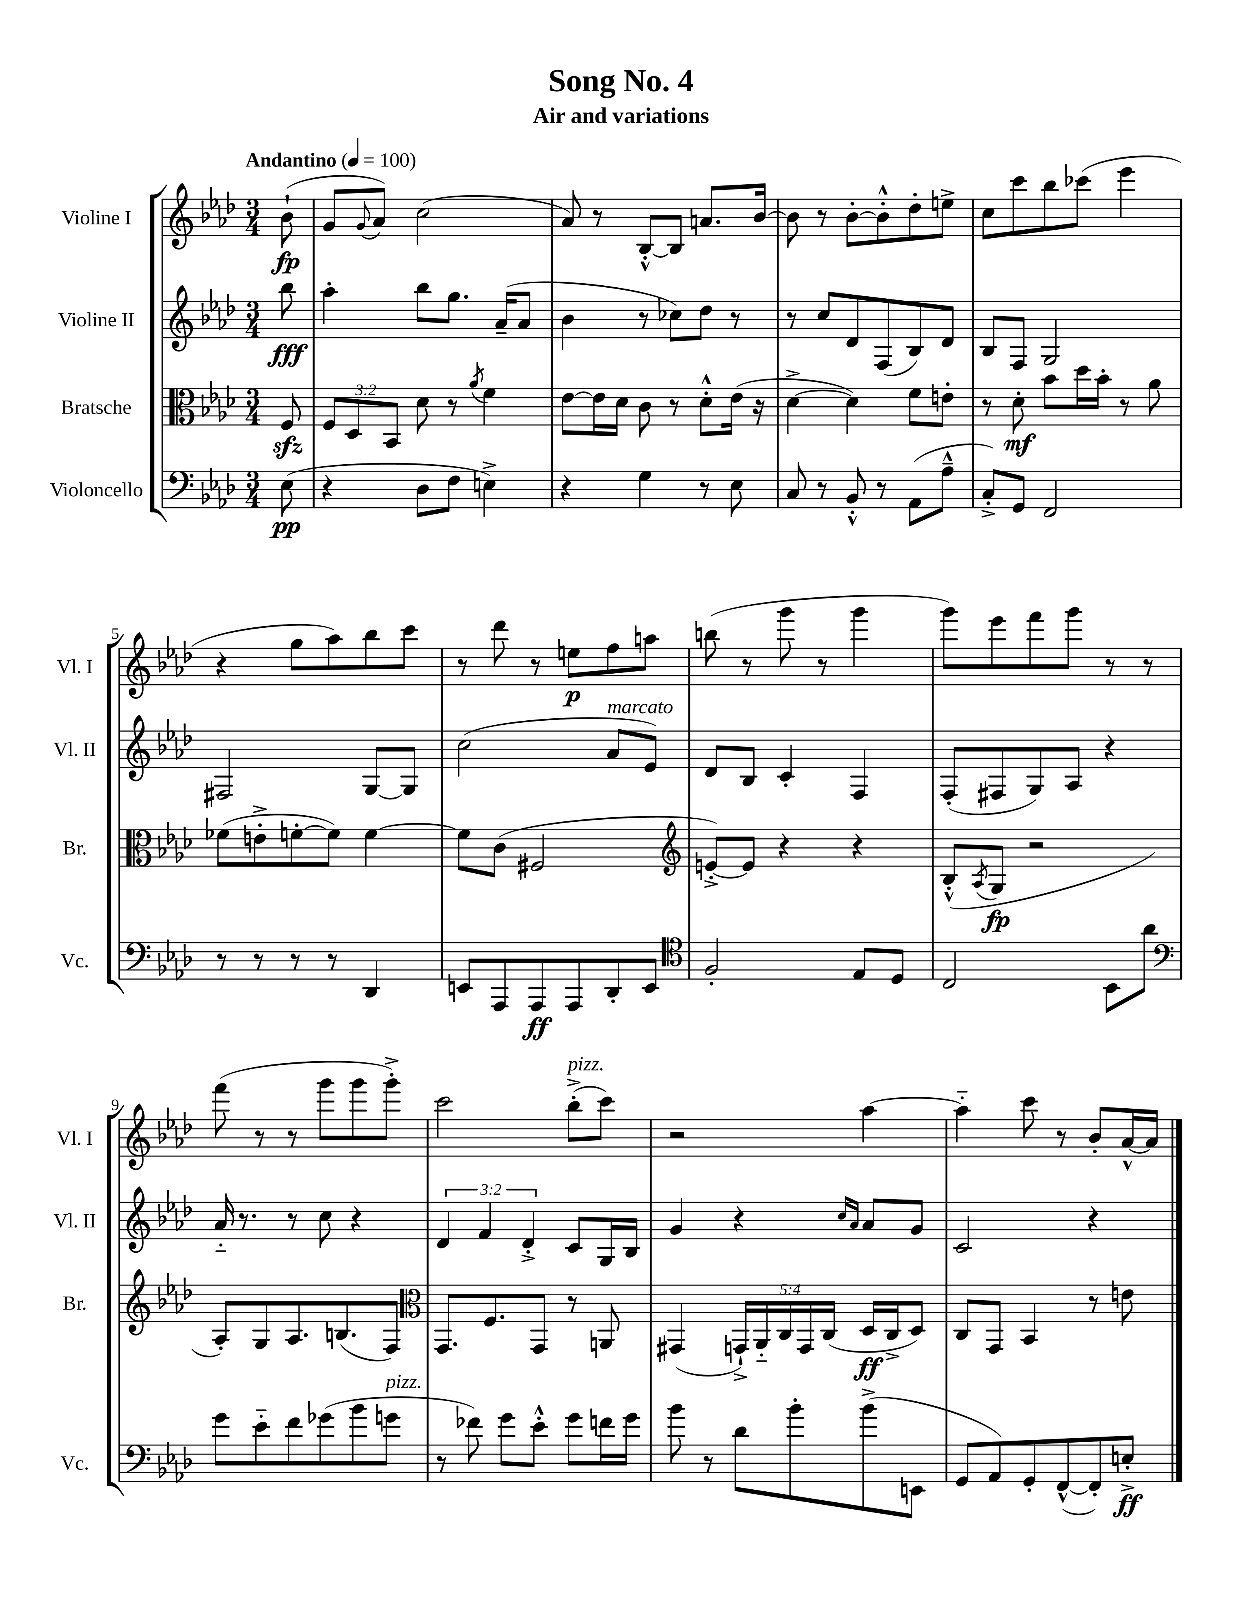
\header { title = "Song No. 4" subtitle = "Air and variations" }
<<
\new StaffGroup <<
\new Staff = "s0" \with { instrumentName = "Violine I" shortInstrumentName = "Vl. I" } {
    \clef treble \key aes \major \numericTimeSignature \time 3/4 \partial 8 \tempo "Andantino" 4 = 100
    bes'8-!\fp( |
    g'8 \appoggiatura { g'8 } aes'8) c''2( |
    aes'8) r8 bes8~-.-^ bes8 a'8. bes'16~ |
    bes'8 r8 bes'8~-. bes'8-.-^ des''8-. e''8-> |
    c''8 c'''8 bes''8 ces'''8( ees'''4 |
    r4 g''8 aes''8) bes''8 c'''8 |
    r8 des'''8 r8 e''8\p f''8 a''8 |
    b''8( r8 g'''8 r8 g'''4 |
    g'''8) ees'''8 f'''8 g'''8 r8 r8 |
    f'''8( r8 r8 g'''8 g'''8 g'''8-.->) |
    c'''2 bes''8-.->^\markup { \italic "pizz." }( c'''8) |
    r2 aes''4~ |
    aes''4-_ c'''8 r8 bes'8-. aes'16~-^ aes'16 \bar "|." |
}
\new Staff = "s1" \with { instrumentName = "Violine II" shortInstrumentName = "Vl. II" } {
    \clef treble \key aes \major \numericTimeSignature \time 3/4 \override Staff.TupletNumber.text = #tuplet-number::calc-fraction-text \partial 8
    bes''8\fff |
    aes''4-. bes''8 g''8. aes'16--( aes'8 |
    bes'4 r8 ces''8) des''8 r8 |
    r8 c''8 des'8 f8( bes8) des'8 |
    bes8 f8 g2 |
    fis2 g8~ g8 |
    c''2( aes'8^\markup { \italic "marcato" } ees'8) |
    des'8 bes8 c'4-. f4 |
    f8-.( fis8 g8) aes8 r4 |
    aes'16-_ r8. r8 c''8 r4 |
    \tuplet 3/2 { des'4 f'4 des'4-.-> } c'8 g16 bes16 |
    g'4 r4 \grace { c''16 aes'16 } aes'8 g'8 |
    c'2 r4 \bar "|." |
}
\new Staff = "s2" \with { instrumentName = "Bratsche" shortInstrumentName = "Br." } {
    \clef alto \key aes \major \numericTimeSignature \time 3/4 \override Staff.TupletNumber.text = #tuplet-number::calc-fraction-text \partial 8
    f8\sfz |
    \tuplet 3/2 { f8 des8 bes,8 } des'8 r8 \acciaccatura { aes'8 } f'4 |
    ees'8~ ees'16 des'16 c'8 r8 des'8-.-^ ees'16( r16 |
    des'4~-> des'4) f'8 e'8-. |
    r8 des'8-.\mf bes'8 des''16 bes'16-. r8 aes'8 |
    fes'8( e'8-.-> f'8~-. f'8) f'4~ |
    f'8 c'8( fis2 |
    \clef treble e'8~-.->) e'8 r4 r4 |
    bes8-.-^( \acciaccatura { aes8 } g8\fp r2 |
    aes8-.) g8 aes8. b8.( f8) |
    \clef alto g,8. f8. g,8 r8 a,8 |
    gis,4( \tuplet 5/4 { g,16-!->) aes,16-_ c16 g,16 c16( } des16\ff c16-> des8) |
    c8 g,8 bes,4 r8 e'8 \bar "|." |
}
\new Staff = "s3" \with { instrumentName = "Violoncello" shortInstrumentName = "Vc." } {
    \clef bass \key aes \major \numericTimeSignature \time 3/4 \partial 8
    ees8\pp( |
    r4 des8 f8 e4->) |
    r4 g4 r8 ees8 |
    c8 r8 bes,8-.-^ r8 aes,8( aes8---^ |
    c8-.->) g,8 f,2 |
    r8 r8 r8 r8 des,4 |
    e,8 aes,,8 aes,,8\ff aes,,8 des,8-. e,8 |
    \clef tenor f2-. ees8 des8 |
    c2 bes,8 aes'8 |
    \clef bass g'8 ees'8-_ f'8 ges'8( bes'8 g'8^\markup { \italic "pizz." } |
    r8 fes'8) g'8 ees'8-.-^ g'8 f'16 g'16 |
    bes'8 r8 des'8 bes'8-. bes'8->( e,8 |
    g,8 aes,8) g,8-. f,8~-^( f,8-.) e8-.->\ff \bar "|." |
}
>>
>>
